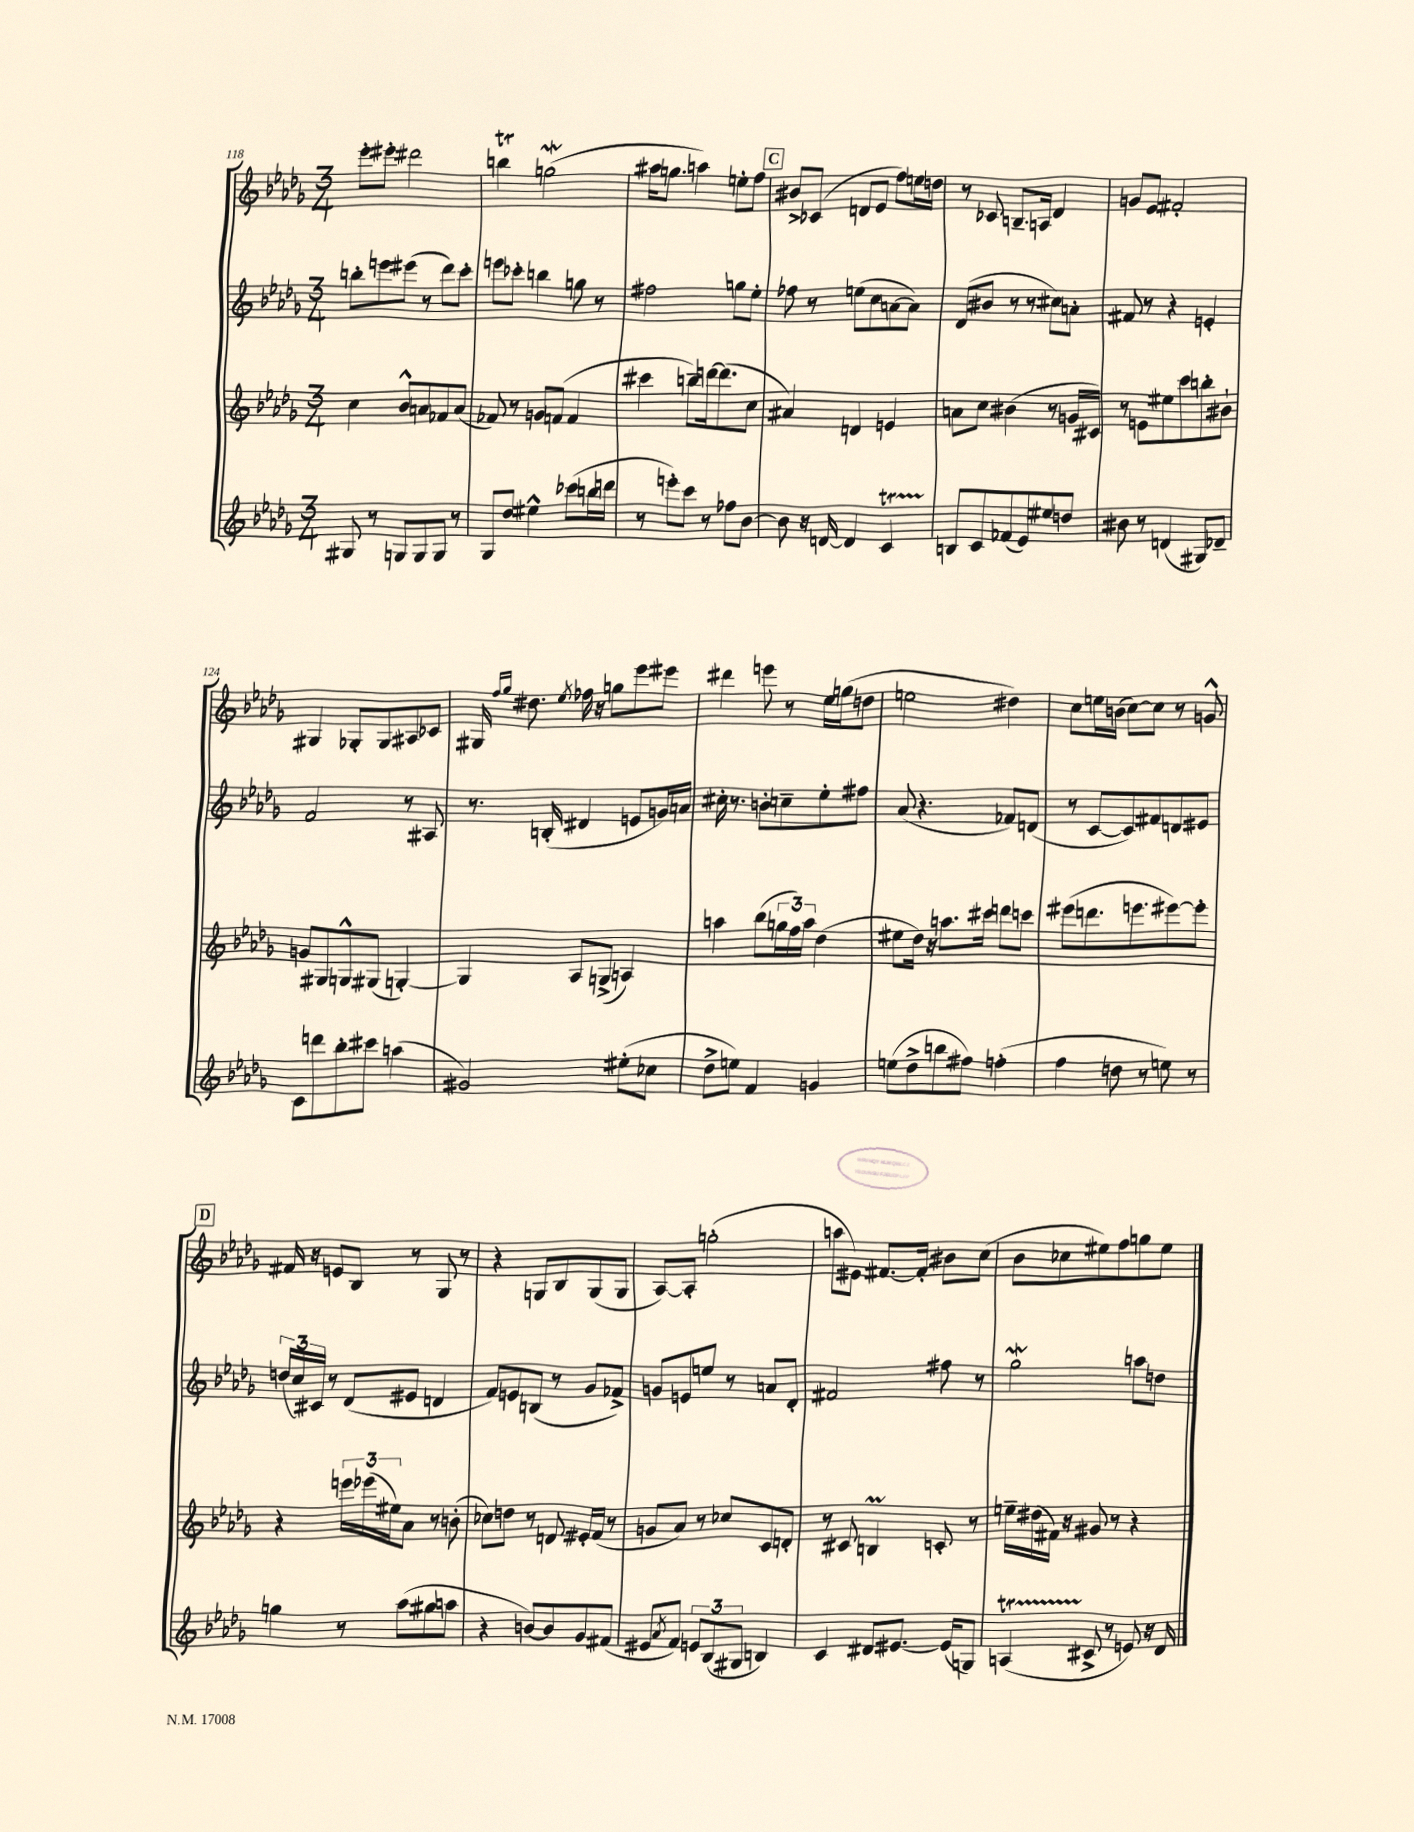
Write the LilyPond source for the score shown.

<<
\new StaffGroup <<
\new Staff = "s0" {
    \clef treble \key des \major \numericTimeSignature \time 3/4
    ees'''8-. eis'''8-. dis'''2 |
    b''4\trill g''2\mordent( |
    ais''16 g''8. a''4) e''8-. f''8 |
    \mark \markup { \box "C" } bis'8-> ces'8( d'8 ees'8 f''8) e''16 d''16 |
    r8 ces'8 b8.-- a16 des'4 |
    g'8 ees'8 fis'2-. |
    gis4 ges8-. ges8 ais8 ces'8 |
    gis16 \grace { f''16 ges''16 } dis''8. \acciaccatura { ees''8 } fes''16 r16 g''8 ees'''8 eis'''8 |
    dis'''4 e'''8 r8 ees''16 g''16( d''8 |
    e''2 dis''4) |
    c''8 e''16 b'16( c''8~) c''8 r8 g'8-^ |
    \mark \markup { \box "D" } fis'16 r16 e'8 bes8 r8 ges8 r8 |
    r4 g8 bes8 g8( g8 |
    aes8~) aes8-. g''2-.( |
    a''8 eis'8) fis'8.~ fis'16-. bis'8 c''8( |
    bes'8 ces''8 eis''8) f''8 g''8 eis''8 \bar "|." |
}
\new Staff = "s1" {
    \clef treble \key des \major \numericTimeSignature \time 3/4
    b''8-. e'''8 eis'''8( r8 des'''8) c'''8-. |
    e'''8 ces'''8-. b''4 g''8 r8 |
    fis''2 g''8 ees''8-. |
    \mark \markup { \box "C" } fes''8 r8 e''8( c''8 a'8~ a'8) |
    des'8( bis'8 r8 r8 cis''8) a'8-. |
    fis'8 r8 r4 e'4-. |
    f'2 r8 ais8 |
    r8. b16-.( dis'4 e'8 g'16) a'16 |
    cis''16-. r8. b'8-. c''8-- ees''8-. fis''8 |
    aes'8( r4. fes'8) d'8( |
    r8 c'8~ c'8) fis'8 d'8 eis'8 |
    \mark \markup { \box "D" } \tuplet 3/2 { d''16( c''16) cis'16 } r8 des'8( eis'8 d'4 |
    f'8) e'8 b8( r8 ges'8 fes'8->) |
    g'8 e'8 e''8 r8 a'8 des'8-. |
    fis'2 fis''8 r8 |
    ges''2\mordent a''8 d''8 \bar "|." |
}
\new Staff = "s2" {
    \clef treble \key des \major \numericTimeSignature \time 3/4
    c''4 bes'8-^ a'8 fes'8 a'8( |
    fes'8) r8 g'8 f'8( f'4 |
    cis'''4 b''8--) d'''16~ d'''8.( c''8 |
    \mark \markup { \box "C" } ais'4) d'4 e'4 |
    a'8 c''8 bis'4( r8 g'16 cis'16) |
    r8 e'8 eis''8 c'''8 b''8-. bis'8-! |
    g'8 gis8 g8-^ gis8( g4~-.) |
    g4 aes8 g8->( a4) |
    a''4 bes''8( \tuplet 3/2 { g''16 f''16) a''16 } des''4( |
    eis''8 des''16) r16 a''8. cis'''16 d'''8 c'''8 |
    eis'''8( d'''8. e'''8. eis'''8~) eis'''8-. |
    \mark \markup { \box "D" } r4 \tuplet 3/2 { e'''16 ees'''16( eis''16) } aes'8 r8 b'8-.( |
    ces''8) d''8 r8 d'8 eis'16-. f'16( r8 |
    g'8 aes'8) r8 ces''8 c'8 d'8-. |
    r8 cis'8 b4\prall c'8-. r8 |
    e''16-- dis''16( fis'16) r16 gis'8 r8 r4 \bar "|." |
}
\new Staff = "s3" {
    \clef treble \key des \major \numericTimeSignature \time 3/4
    gis8 r8 g8 g8 g8 r8 |
    ges8 des''8 eis''4-^ ces'''8( b''16 d'''16 |
    r8 e'''8-.) c'''8 r8 fes''8 bes'8~ |
    \mark \markup { \box "C" } bes'8 r16 d'16~ d'4 c'4\startTrillSpan |
    b8\stopTrillSpan c'8 fes'8( ees'8) eis''8 d''8 |
    bis'8 r8 d'4( gis8) des'8-- |
    c'8 d'''8 bes''8-. cis'''8 a''4( |
    gis'2) eis''8-.( ces''8 |
    des''8-> e''8) f'4 g'4 |
    e''8( des''8-> b''8 fis''8) f''4-.( |
    f''4 d''8 r8 e''8) r8 |
    \mark \markup { \box "D" } g''4 r8 aes''8( gis''8 a''8 |
    r4 b'8~) b'8 ges'8 fis'8( |
    eis'8 \acciaccatura { aes'8 } f'8) \tuplet 3/2 { e'8 bes8( gis8 } b4) |
    c'4 dis'8 eis'8.~ eis'16( g8) |
    a4\startTrillSpan( cis'8->\stopTrillSpan r8 e'8) r16 des'16 \bar "|." |
}
>>
>>
\layout { \context { \Score currentBarNumber = #118 } }
